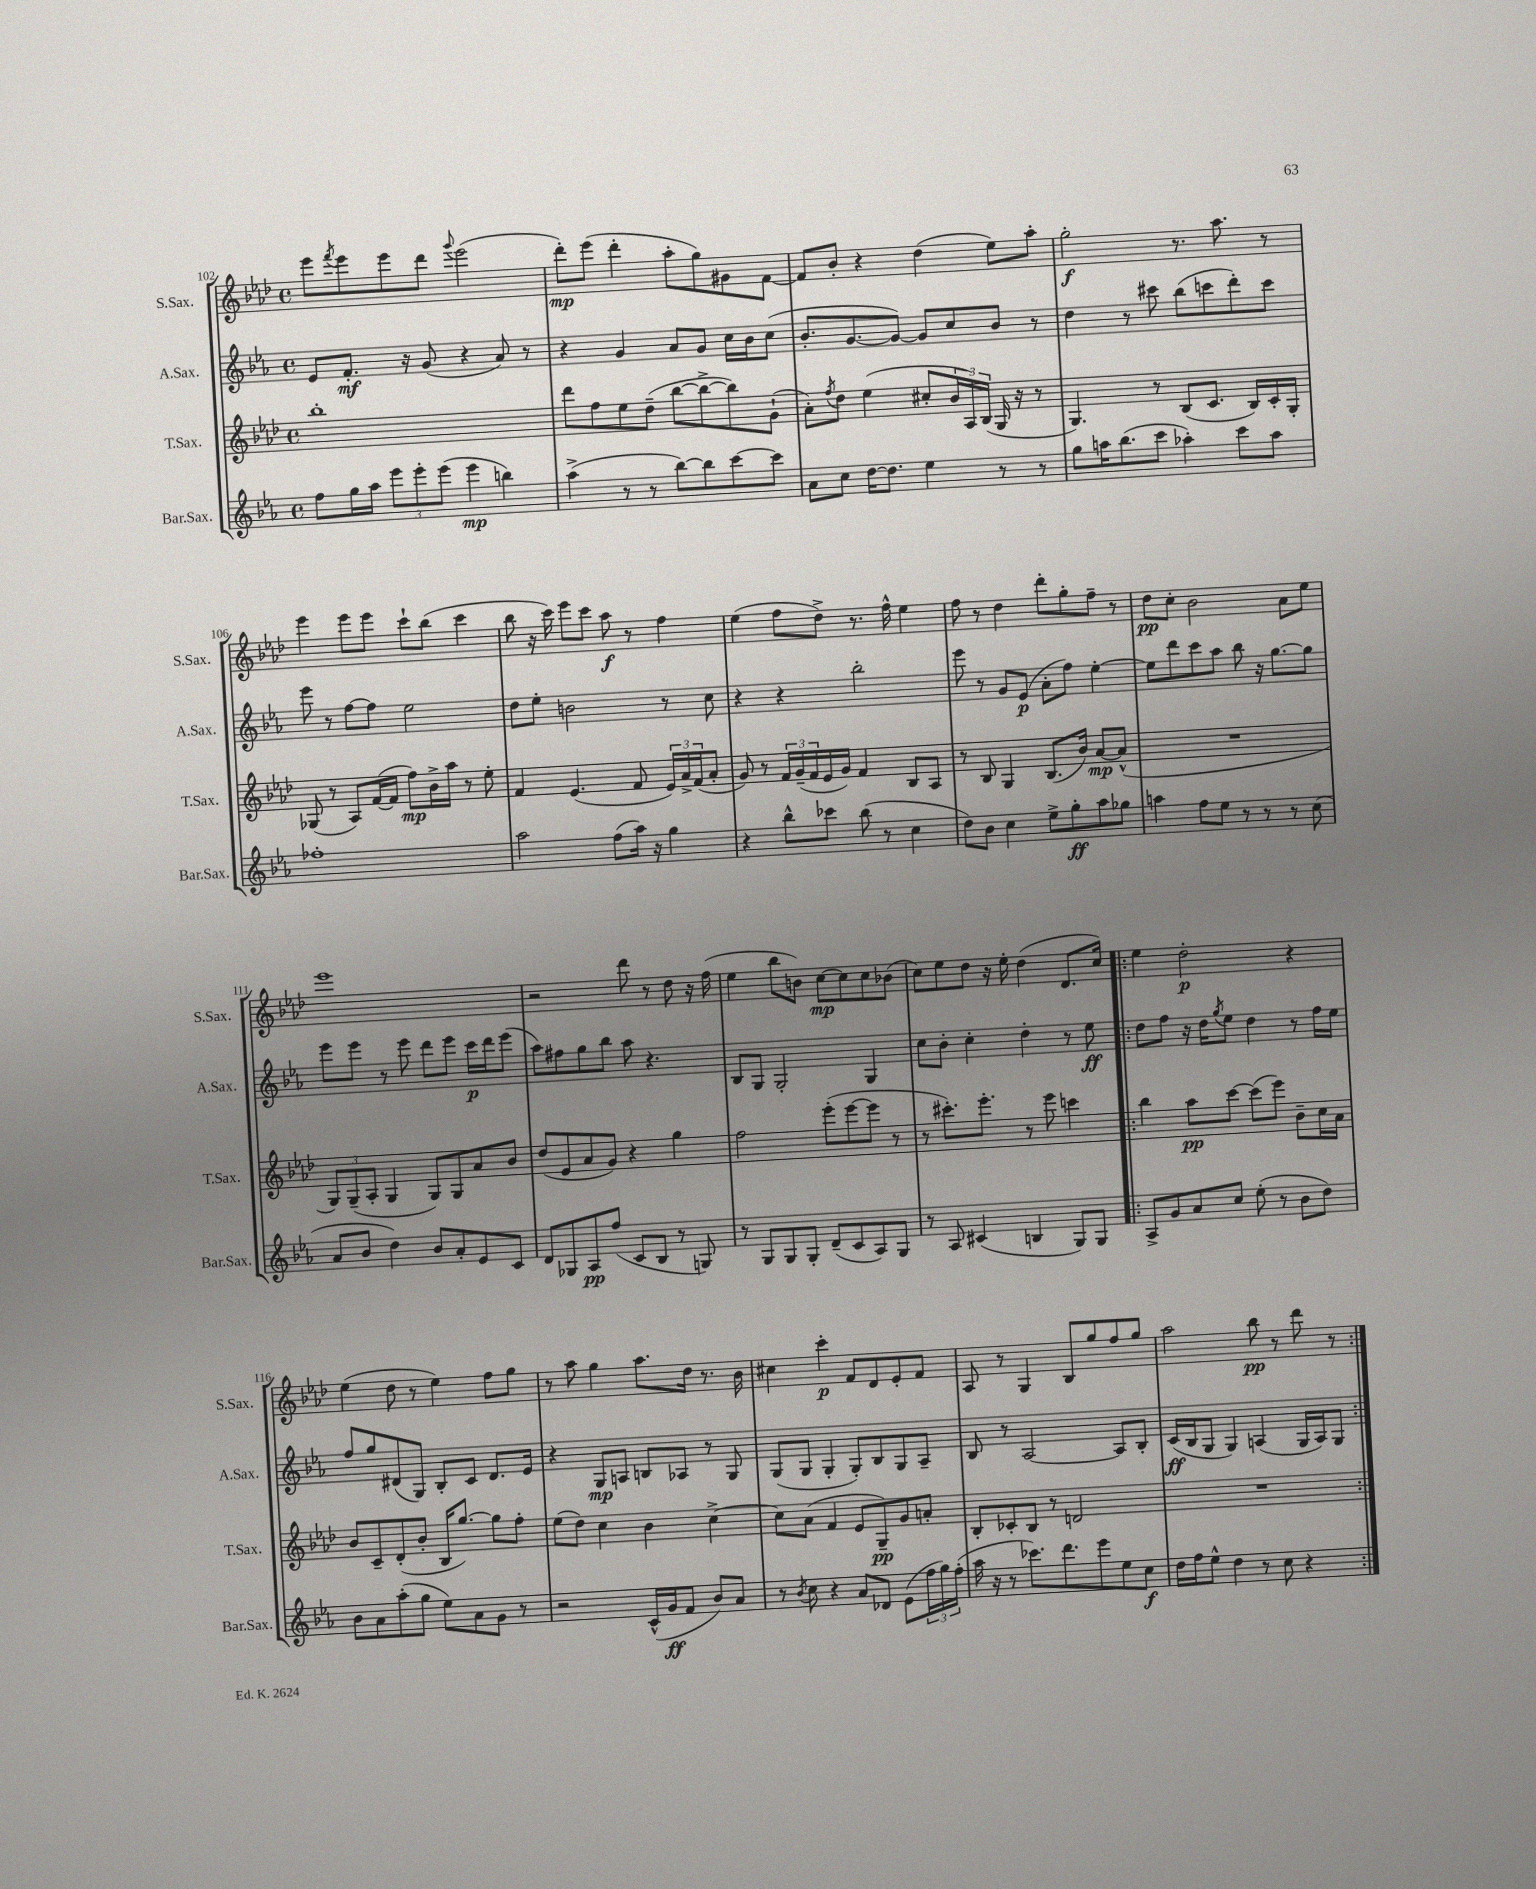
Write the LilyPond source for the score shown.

<<
\new StaffGroup <<
\new Staff = "s0" \with { instrumentName = "S.Sax." shortInstrumentName = "S.Sax." } {
    \clef treble \key aes \major \defaultTimeSignature \time 4/4
    ees'''8 \acciaccatura { f'''8 } ees'''8 ees'''8 des'''8 \appoggiatura { g'''8 } ees'''2( |
    des'''8-.\mp) ees'''8( des'''4-. aes''8-. g''8) gis'8 f'8~ |
    f'8 bes'8-. r4 des''4( ees''8) aes''8-. |
    g''2-.\f r8. aes''8. r8 |
    ees'''4 ees'''8 ees'''8 c'''8-! bes''8( c'''4 |
    bes''8 r16 c'''16) ees'''8 c'''8 aes''8\f r8 f''4 |
    ees''4( f''8 des''8->) r8. f''16-^ ees''4 |
    f''8 r8 des''4 des'''8-. g''8-. f''8-- r8 |
    des''8\pp c''8-. bes'2 aes'8 ees''8 |
    ees'''1 |
    r2 des'''8 r8 des''8 r16 f''16( |
    ees''4 bes''8 b'8) c''8~\mp c''8 c''8 bes'8( |
    c''8) ees''8 des''8 r16 ees''16-. des''4( des'8. c''16) |
    \repeat volta 2 { ees''4 des''2-.\p r4 |
    ees''4( des''8 r8 ees''4) f''8 g''8 |
    r8 aes''8 g''4 aes''8. des''16 r8. bes'16 |
    cis''4 c'''4-.\p f'8 des'8 ees'8-. f'8 |
    aes8 r8 g4 bes8 g''8 f''8 g''8 |
    aes''2 bes''8\pp r8 des'''8 r8 | }
}
\new Staff = "s1" \with { instrumentName = "A.Sax." shortInstrumentName = "A.Sax." } {
    \clef treble \key ees \major \defaultTimeSignature \time 4/4
    ees'8 f'8.-.\mf r16 g'8( r4 aes'8) r8 |
    r4 g'4 aes'8 g'8 c''16 bes'16 c''8( |
    bes'8.-. g'8.~ g'8~) g'8 c''8 bes'8 r8 |
    d''4 r8 cis'''8 bes''8( c'''8 d'''8-.) c'''8 |
    ees'''8 r8 f''8~ f''8 ees''2 |
    d''8 ees''8-. b'2 r8 c''8 |
    r4 r4 bes''2-. |
    ees'''8 r8 g'8 ees'8\p( aes'8-. f''8) ees''4~-. |
    ees''8 d'''8 c'''8 aes''8 bes''8 r16 g''8.~ g''8 |
    ees'''8 ees'''8 r8 ees'''8 d'''8 ees'''8 c'''16\p d'''16 ees'''8( |
    aes''8) fis''8 g''8 bes''8 aes''8 r4. |
    bes8 g8 g2-. g4 |
    c''8 bes'8-. c''4-. d''4-. r8 ees''8\ff |
    \repeat volta 2 { d''8 f''8 r16 d''16 \acciaccatura { g''8 } ees''8 d''4 r8 f''16 ees''16 |
    f''8 g''8 dis'8( g8) bes8-. c'8 dis'8. ees'16 |
    r4 g8\mp a8 b8 aes8 r8 g8 |
    g8( g8 g4-. g8-.) bes8 g8 aes8-- |
    bes8 r8 aes2~ aes8 bes8-. |
    c'16\ff( bes16 g8 g4) a4( g16 a16) g8 | }
}
\new Staff = "s2" \with { instrumentName = "T.Sax." shortInstrumentName = "T.Sax." } {
    \clef treble \key aes \major \defaultTimeSignature \time 4/4
    bes''1-. |
    des'''8 f''8 ees''8 des''8--( bes''8~ bes''8~-> bes''8) g'8-!( |
    aes'8-.) \acciaccatura { f''8 } des''8 ees''4( cis''8-. \tuplet 3/2 { bes'16 aes16) bes16( } g16 r16 r8 |
    g4.) r8 bes8( c'8. bes16) c'16-. g16-. |
    ges8( r8 aes8) f'16~( f'16 f''8\mp) bes'16-> aes''16 r8 ees''8-. |
    f'4 ees'4.( f'8 \tuplet 3/2 { ees'16) aes'16-> f'16( } aes'8-. |
    g'8) r8 \tuplet 3/2 { f'16 g'16--( f'16 } ees'16 g'16) f'4 bes8 aes8 |
    r8 bes8 g4 bes8.( bes'16) aes'8~\mp aes'8-^( |
    R1 |
    \tuplet 3/2 { g8) g8--( aes8-. } g4 g8) g8 aes'8 bes'8 |
    des''8( ees'8 aes'8 g'8) r4 g''4 |
    f''2 ees'''8-.( ees'''8~ ees'''8 r8 |
    r8 cis'''8.-.) ees'''8.-. r8 ees'''8 c'''4 |
    \repeat volta 2 { bes''4 aes''8\pp c'''8~ c'''8( ees'''8) bes'8-- c''16 aes'16 |
    bes'8 c'8-- des'8-.( bes'8-. bes16 g''8.~) g''8 f''8-. |
    ees''8( des''8) c''4 bes'4 c''4~-> |
    c''8 aes'8( f'4 ees'8 g8--\pp) g'8 a'8-. |
    bes8-. ces'8-. bes8 r8 d'2 |
    R1 | }
}
\new Staff = "s3" \with { instrumentName = "Bar.Sax." shortInstrumentName = "Bar.Sax." } {
    \clef treble \key ees \major \defaultTimeSignature \time 4/4
    f''8 g''16 aes''16 \tuplet 3/2 { ees'''8 ees'''8-. ees'''8( } ees'''4\mp b''4) |
    aes''4->( r8 r8 bes''8~) bes''8 c'''8~ c'''8 |
    aes'8 c''8 d''16~ d''8. ees''4 r8 r8 |
    g''8 a''16 bes''8.( c'''8 aes''4-.) c'''8 aes''8 |
    fes''1-. |
    aes''2 f''8( aes''16) r16 g''4 |
    r4 bes''8-^ ces'''8 bes''8( r8 c''4 |
    d''8) bes'8 c''4 ees''8-> g''8-.\ff aes''8 ges''8 |
    a''4 f''8 ees''8 r8 r8 r8 c''8( |
    aes'8 bes'8 d''4) bes'8 aes'8-. ees'8 c'8 |
    d'8 ges8 aes8\pp f''8( c'8 bes8 r8 g8) |
    r8 g8 g8 g8-. d'8--( c'8 aes8) g8 |
    r8 aes8 cis'4( b4 g8) g8 |
    \repeat volta 2 { aes8-> g'8 aes'8 c''8 ees''8-.( r8 bes'8 d''8) |
    bes'8 aes'8 aes''8-.( g''8 ees''8) aes'8 g'8 r8 |
    r2 c'16-^( g'16\ff f'8 bes'8) aes'8 |
    r8 \acciaccatura { bes'8 } c''8 r4 aes'8 des'8 ees'8( \tuplet 3/2 { f''16 g''16) f''16-.( } |
    aes''16 r16 r8 ces'''8.) d'''8. ees'''8 ees''8 c''8\f |
    d''16 f''16 ees''8-^ d''4 r8 c''8 r4 | }
}
>>
>>
\layout { \context { \Score currentBarNumber = #102 } }
